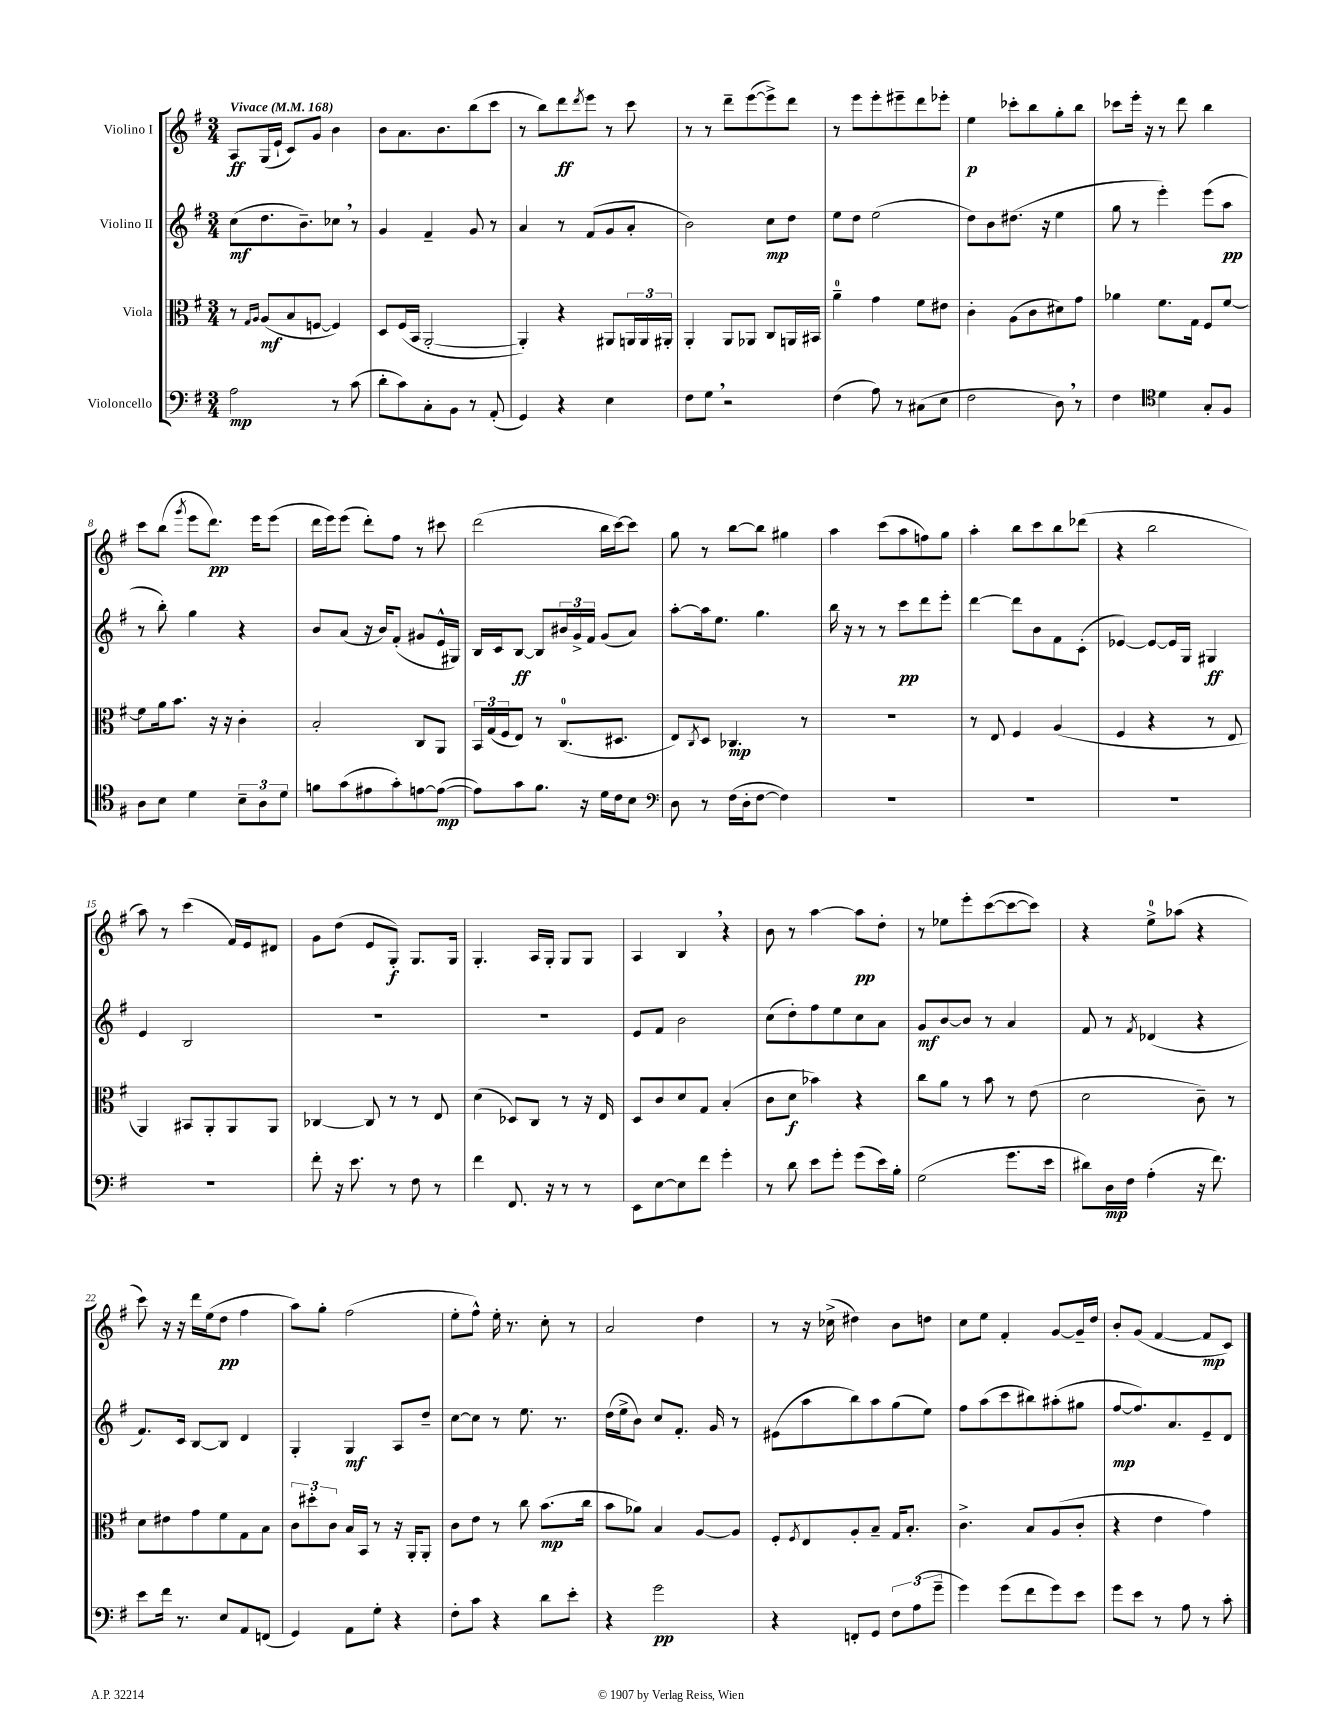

**kern	**dynam	**kern	**dynam	**kern	**dynam	**kern	**dynam
*part4	*part4	*part3	*part3	*part2	*part2	*part1	*part1
*staff4	*staff4	*staff3	*staff3	*staff2	*staff2	*staff1	*staff1
*I"Violoncello	*	*I"Viola	*	*I"Violino II	*	*I"Violino I	*
*clefF4	*	*clefC3	*	*clefG2	*	*clefG2	*
*k[f#]	*	*k[f#]	*	*k[f#]	*	*k[f#]	*
*M3/4	*	*M3/4	*	*M3/4	*	*M3/4	*
*MM168	*	*MM168	*	*MM168	*	*MM168	*
=1	=1	=1	=1	=1	=1	=1	=1
!	!	!	!	!	!	!LO:TX:a:B:t=Vivace	!
2A\	mp	8r	.	(8cc\L	mf	8A/L	ff
.	.	16qqG/LL	.	.	.	.	.
.	.	16qqA/JJ	.	.	.	.	.
.	.	(8A/L	mf	8.dd\	.	(16G/L	.
.	.	.	.	.	.	16e`/JJ	.
.	.	8B/	.	.	.	8c/L)	.
.	.	.	.	8.b~\)	.	.	.
.	.	[8Fn/J	.	.	.	8g/J	.
8r	.	4F/])	.	8cc-X,\J	.	4b\	.
(8c\	.	.	.	8r	.	.	.
=2	=2	=2	=2	=2	=2	=2	=2
8d'\L	.	8D/L	.	4g/	.	8b\L	.
8c\)	.	(16F#/L	.	.	.	8.a\	.
.	.	16BB/JJ	.	.	.	.	.
8C'\	.	[2AA'/	.	4f#~/	.	.	.
.	.	.	.	.	.	8.b\	.
8BB\J	.	.	.	.	.	.	.
8r	.	.	.	8g/	.	(8bb\	.
(8AA'/	.	.	.	8r	.	8ccc\J	.
=3	=3	=3	=3	=3	=3	=3	=3
4GG/)	.	4AA'/])	.	4a/	.	8r	.
.	.	.	.	.	.	8bb\L)	.
4r	.	4r	.	8r	.	8ddd\	ff
.	.	.	.	.	.	8qddd/	.
.	.	.	.	(8f#/L	.	8eee\J	.
4E\	.	8AA#X/L	.	8g/	.	8r	.
.	.	24AAn/L	.	8a'/J	.	8ccc\	.
.	.	24AA/	.	.	.	.	.
.	.	24AA#X'/JJ	.	.	.	.	.
=4	=4	=4	=4	=4	=4	=4	=4
8F#\L	.	4AA'/	.	2b\)	.	8r	.
8G,\J	.	.	.	.	.	8r	.
2r	.	8AA/L	.	.	.	8ddd~\L	.
.	.	8AA-X/J	.	.	.	([8eee\	.
.	.	8C/L	.	8cc\L	mp	8eee^\])	.
.	.	16AAn/L	.	8dd\J	.	8ddd\J	.
.	.	16BB#X/JJ	.	.	.	.	.
=5	=5	=5	=5	=5	=5	=5	=5
(4F#\	.	4a~\	.	8ee\L	.	8r	.
.	.	.	.	8dd\J	.	8eee\L	.
8A\)	.	4g\	.	(2ee\	.	8eee'\	.
8r	.	.	.	.	.	8eee#X~\	.
(8C#X\L	.	8f#\L	.	.	.	8ddd\	.
8E\J	.	8e#X\J	.	.	.	8eee-X'\J	.
=6	=6	=6	=6	=6	=6	=6	=6
2F#\	.	4c'\	.	8dd\L)	.	4ee\	p
.	.	.	.	8b\	.	.	.
.	.	(8A\L	.	(8.dd#X\J	.	8ccc-X'\L	.
.	.	8c\	.	.	.	8bb\	.
.	.	.	.	16r	.	.	.
8D,\)	.	8d#X\)	.	4ee\	.	8gg'\	.
8r	.	8g\J	.	.	.	8bb\J	.
=7	=7	=7	=7	=7	=7	=7	=7
4F#\	.	4a-X\	.	8gg\	.	8ccc-X\L	.
.	.	.	.	8r	.	16eee'\Jk	.
.	.	.	.	.	.	16r	.
*clefC4	*	*	*	*	*	*	*
4d\	.	8.f#\L	.	4eee'\)	.	8r	.
.	.	.	.	.	.	8ddd\	.
.	.	16G\Jk	.	.	.	.	.
8G'/L	.	8F#/L	.	(8eee\L	.	4bb\	.
8F#/J	.	[8f#/J	.	8aa\J	pp	.	.
!!LO:LB:g=z
=8	=8	=8	=8	=8	=8	=8	=8
8A\L	.	8f#\L]	.	8r	.	8ccc\L	.
8B\J	.	16a\k	.	8bb'\)	.	(8bb\J	.
.	.	8.b\J	.	.	.	.	.
.	.	.	.	.	.	8qggg/	.
4d\	.	.	.	4gg\	.	8eee\L	.
.	.	16r	.	.	.	8.ddd\J)	pp
.	.	16r	.	.	.	.	.
12B~\L	.	4c'\	.	4r	.	.	.
.	.	.	.	.	.	16eee\KL	.
12A\	.	.	.	.	.	.	.
.	.	.	.	.	.	(8eee\J	.
12d\J	.	.	.	.	.	.	.
=9	=9	=9	=9	=9	=9	=9	=9
8fn\L	.	2B'/	.	8b/L	.	16ddd\LL	.
.	.	.	.	.	.	16eee\J)	.
(8g\	.	.	.	(8a/J	.	(8eee\J	.
8e#X\	.	.	.	16r	.	8ddd'\L)	.
.	.	.	.	16b/KL)	.	.	.
8g'\)	.	.	.	(8f#'/J	.	8ff#\J	.
[8en\	.	8C/L	.	8g#X/L	.	8r	.
(8e\J_	mp	8AA/J	.	16e^^/L	.	8ccc#X\	.
.	.	.	.	16G#X/JJ)	.	.	.
=10	=10	=10	=10	=10	=10	=10	=10
8e\L])	.	24BB/LL	.	16B/LL	.	(2ddd\	.
.	.	(24G/	.	.	.	.	.
.	.	.	.	16c/J	.	.	.
.	.	24F#/J	.	.	.	.	.
8g\	.	8E/J)	.	[8B/J	ff	.	.
8.f#\J	.	8r	.	8B/L]	.	.	.
.	.	(8.C/L	.	24b#X/L	.	.	.
.	.	.	.	24g^/	.	.	.
16r	.	.	.	.	.	.	.
.	.	.	.	24f#/JJ	.	.	.
16d\LL	.	.	.	(8g/L	.	16bb\LL	.
16c\J	.	8.D#X/J	.	.	.	[16ccc\J)	.
8B\J	.	.	.	8a/J)	.	8ccc\J]	.
=11	=11	=11	=11	=11	=11	=11	=11
*clefF4	*	*	*	*	*	*	*
8D\	.	8E/L)	.	[8aa'\L	.	8gg\	.
.	.	8qC/	.	.	.	.	.
8r	.	8D/J	.	16aa\k]	.	8r	.
.	.	.	.	8.ee\J	.	.	.
(16F#\LL	.	4.C-X/	mp	.	.	[8bb\L	.
16D'\J	.	.	.	.	.	.	.
[8F#\J	.	.	.	4.gg\	.	8bb\J]	.
4F#\])	.	.	.	.	.	4gg#X\	.
.	.	8r	.	.	.	.	.
=12	=12	=12	=12	=12	=12	=12	=12
2.r	.	2.r	.	16bb\	.	4aa\	.
.	.	.	.	16r	.	.	.
.	.	.	.	8r	.	.	.
.	.	.	.	8r	.	(8ccc\L	.
.	.	.	.	8ccc\L	pp	8aa\	.
.	.	.	.	8ddd\	.	8ffn\)	.
.	.	.	.	8eee'\J	.	8gg\J	.
=13	=13	=13	=13	=13	=13	=13	=13
2.r	.	8r	.	[4ddd\	.	4aa'\	.
.	.	8E/	.	.	.	.	.
.	.	4F#/	.	8ddd\L]	.	8bb\L	.
.	.	.	.	8b\	.	8ccc\	.
.	.	(4A/	.	8f#\	.	8bb\	.
.	.	.	.	(8c'\J	.	(8ddd-X\J	.
=14	=14	=14	=14	=14	=14	=14	=14
2.r	.	4F#/	.	[4e-X/)	.	4r	.
.	.	4r	.	8e-/L_	.	2bb\	.
.	.	.	.	16e-/L]	.	.	.
.	.	.	.	16G/JJ	.	.	.
.	.	8r	.	4G#X/	ff	.	.
.	.	8E/	.	.	.	.	.
!!LO:LB:g=z
=15	=15	=15	=15	=15	=15	=15	=15
2.r	.	4AA/)	.	4e/	.	8aa\)	.
.	.	.	.	.	.	8r	.
.	.	8BB#X/L	.	2B/	.	(4ccc\	.
.	.	8AA'/	.	.	.	.	.
.	.	8AA/	.	.	.	16f#/LL)	.
.	.	.	.	.	.	16e/J	.
.	.	8AA/J	.	.	.	8d#X/J	.
=16	=16	=16	=16	=16	=16	=16	=16
8f#'\	.	[4C-X/	.	2.r	.	8g\L	.
16r	.	.	.	.	.	(8dd\J	.
8.e\	.	.	.	.	.	.	.
.	.	8C-/]	.	.	.	8e/L	.
8r	.	8r	.	.	.	8G'/J)	f
8F#\	.	8r	.	.	.	8.G/L	.
8r	.	8E/	.	.	.	.	.
.	.	.	.	.	.	16G/Jk	.
=17	=17	=17	=17	=17	=17	=17	=17
4f#\	.	(4d\	.	2.r	.	4.G'/	.
8.FF#/	.	8D-X/L)	.	.	.	.	.
.	.	8C/J	.	.	.	16A/LL	.
16r	.	.	.	.	.	16G'/JJ	.
8r	.	8r	.	.	.	8G/L	.
8r	.	16r	.	.	.	8G/J	.
.	.	16E/	.	.	.	.	.
=18	=18	=18	=18	=18	=18	=18	=18
8EE\L	.	8D/L	.	8e/L	.	4A/	.
[8E\	.	8c/	.	8f#/J	.	.	.
8E\]	.	8d/	.	2b\	.	4B,/	.
8f#\J	.	8G/J	.	.	.	.	.
4g'\	.	(4B'/	.	.	.	4r	.
=19	=19	=19	=19	=19	=19	=19	=19
8r	.	8c\L	.	(8cc\L	.	8b\	.
8d\	.	8d\J	f	8dd'\)	.	8r	.
8e\L	.	4b-X\)	.	8ff#\	.	[4aa\	.
8g'\J	.	.	.	8ee\	.	.	.
(8g\L	.	4r	.	8cc\	.	8aa\L]	pp
16e\L)	.	.	.	8a\J	.	8dd'\J	.
16B'\JJ	.	.	.	.	.	.	.
=20	=20	=20	=20	=20	=20	=20	=20
(2G\	.	8cc\L	.	8g/L	mf	8r	.
.	.	8a\J	.	[8b/	.	8ee-X\L	.
.	.	8r	.	8b/J]	.	8eee'\	.
.	.	8b\	.	8r	.	([8ccc\	.
8.g\L	.	8r	.	4a/	.	8ccc\_	.
.	.	(8e\	.	.	.	8ccc\J])	.
16e\Jk	.	.	.	.	.	.	.
=21	=21	=21	=21	=21	=21	=21	=21
8d#X\L)	.	2d\	.	8f#/	.	4r	.
16D\L	mp	.	.	8r	.	.	.
16F#\JJ	.	.	.	.	.	.	.
.	.	.	.	8qf#/	.	.	.
(4A'\	.	.	.	(4d-X/	.	8ee^\L	.
.	.	.	.	.	.	(8aa-X\J	.
16r	.	8c~\)	.	4r	.	4r	.
8.f#\)	.	.	.	.	.	.	.
.	.	8r	.	.	.	.	.
!!LO:LB:g=z
=22	=22	=22	=22	=22	=22	=22	=22
8e\L	.	8d\L	.	8.f#/L)	.	8ccc\)	.
16f#\Jk	.	8e#X\	.	.	.	16r	.
8.r	.	.	.	16c/Jk	.	16r	.
.	.	8g\	.	[8B/L	.	16ddd\LL	.
.	.	.	.	.	.	(16ee\J	.
8E/L	.	8f#\	.	8B/J]	.	8dd\J	pp
8AA/	.	8G\	.	4d/	.	4ff#\	.
(8FFn/J	.	8B\J	.	.	.	.	.
=23	=23	=23	=23	=23	=23	=23	=23
4GG/)	.	12c\L	.	4G'/	.	8aa\L)	.
.	.	12dd#X'\	.	.	.	.	.
.	.	.	.	.	.	8gg'\J	.
.	.	12c\J	.	.	.	.	.
8AA\L	.	16B/LL	.	4G/	mf	(2ff#\	.
.	.	16BB/JJ	.	.	.	.	.
8G'\J	.	8r	.	.	.	.	.
4r	.	16r	.	8A/L	.	.	.
.	.	16AA'/KL	.	.	.	.	.
.	.	8AA'/J	.	8dd~/J	.	.	.
=24	=24	=24	=24	=24	=24	=24	=24
8F#'\L	.	8c\L	.	[8cc\L	.	8ee'\L	.
8c\J	.	8e\J	.	8cc\J]	.	8ff#^^\J)	.
4r	.	8r	.	8r	.	16ee'\	.
.	.	.	.	.	.	8.r	.
.	.	8cc\	.	8.ee\	.	.	.
8d\L	.	(8.b\L	mp	.	.	8cc'\	.
.	.	.	.	8.r	.	.	.
8e'\J	.	.	.	.	.	8r	.
.	.	16cc\Jk	.	.	.	.	.
=25	=25	=25	=25	=25	=25	=25	=25
4r	.	8b\L	.	(16dd\LL	.	2a/	.
.	.	.	.	16ee^\J	.	.	.
.	.	8a-X\J)	.	8b\J)	.	.	.
2g\	pp	4B/	.	8cc/L	.	.	.
.	.	.	.	8.f#'/J	.	.	.
.	.	[8A/L	.	.	.	4dd\	.
.	.	.	.	16g/	.	.	.
.	.	8A/J]	.	8r	.	.	.
=26	=26	=26	=26	=26	=26	=26	=26
4r	.	8F#'/L	.	(8e#X\L	.	8r	.
.	.	8qF#/	.	.	.	.	.
.	.	8E/	.	8aa\	.	16r	.
.	.	.	.	.	.	(16cc-X^\	.
8FFn'/L	.	8A'/	.	8bb\)	.	4dd#X\)	.
8GG/J	.	8B~/J	.	8aa\	.	.	.
12F#\L	.	16G/KL	.	(8gg\	.	8b\L	.
.	.	8.B'/J	.	.	.	.	.
(12A\	.	.	.	.	.	.	.
.	.	.	.	8ee\J)	.	8ddn\J	.
12g~\J	.	.	.	.	.	.	.
=27	=27	=27	=27	=27	=27	=27	=27
4g\)	.	4.c^\	.	8ff#\L	.	8cc\L	.
.	.	.	.	(8aa\	.	8ee\J	.
(8g\L	.	.	.	8ccc\	.	4f#'/	.
8f#\	.	8B/L	.	8bb#X\)	.	.	.
8g\)	.	(8A/	.	(8aa#X'\	.	[8g/L	.
8e\J	.	8c'/J	.	8gg#X\J	.	16g~/L]	.
.	.	.	.	.	.	16dd/JJ	.
=28	=28	=28	=28	=28	=28	=28	=28
8g\L	.	4r	.	[8ff#/L	mp	8b'/L	.
8e\J	.	.	.	8.ff#/])	.	(8g/J	.
8r	.	4e\	.	.	.	[4f#/	.
.	.	.	.	8.a/	.	.	.
8A\	.	.	.	.	.	.	.
8r	.	4g\)	.	8e~/	.	8f#/L]	mp
8c'\	.	.	.	8d/J	.	8c/J)	.
==	==	==	==	==	==	==	==
*-	*-	*-	*-	*-	*-	*-	*-
